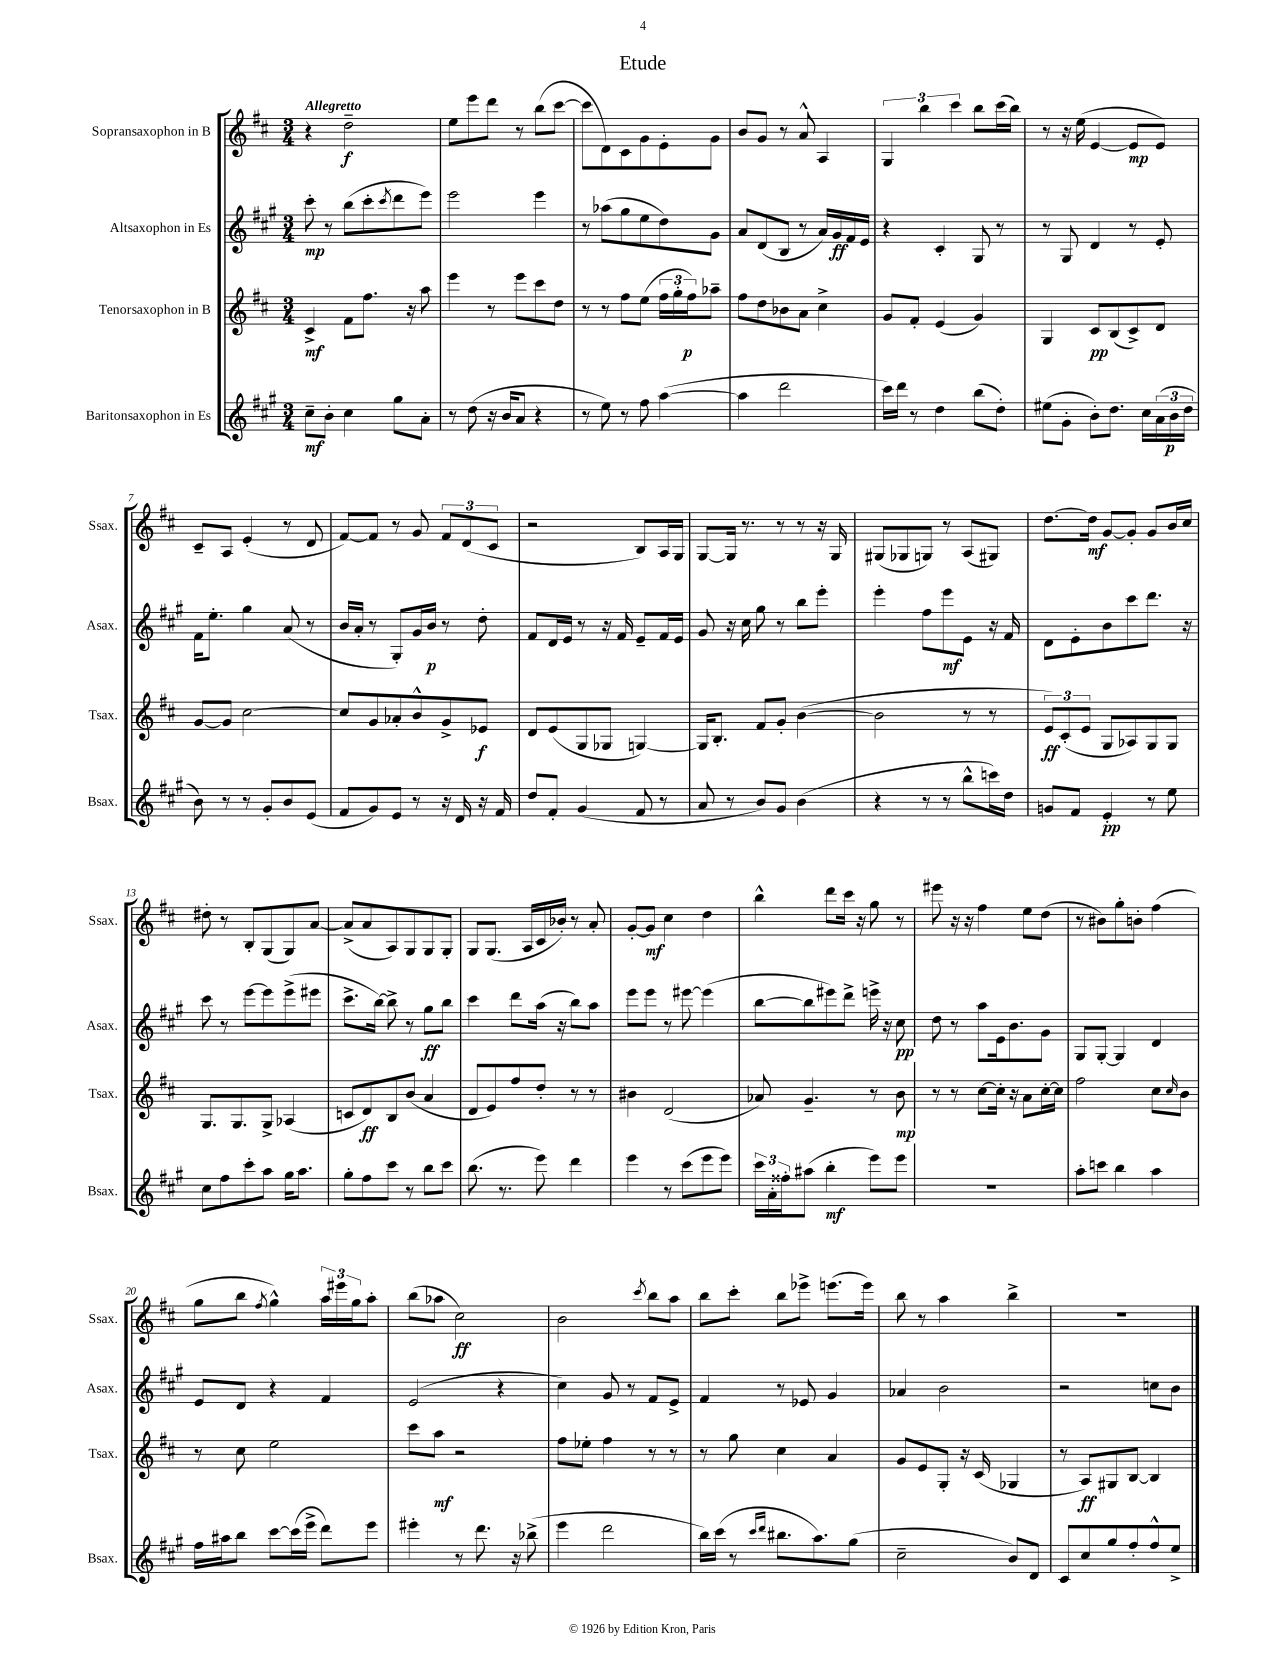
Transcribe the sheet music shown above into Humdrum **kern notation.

**kern	**kern	**kern	**kern
*staff4	*staff3	*staff2	*staff1
*clefG2	*clefG2	*clefG2	*clefG2
*k[f#c#g#]	*k[f#c#]	*k[f#c#g#]	*k[f#c#]
*M3/4	*M3/4	*M3/4	*M3/4
8cc#~	4c#^	8ccc#'	4r
8b'	.	8r	.
4cc#	8f#	(8bb	2dd~
.	8.ff#	8ccc#'	.
.	.	8qccc#	.
8gg#	.	8ddd	.
.	16r	.	.
8a'	8aa	8eee)	.
=	=	=	=
8r	4eee	2eee	8ee
(8dd	.	.	8eee
16r	8r	.	8ddd
16b	.	.	.
8a	8eee	.	8r
4r	8ccc#	4eee	(8bb
.	8dd	.	[8ccc#
=	=	=	=
8r	8r	8r	8ccc#]
8ee)	8r	(8aa-	8d)
8r	8ff#	8gg#	8c#
8ff#	(8ee	8ee	8g
([4aa	24ff#	8dd)	8e'
.	24gg'	.	.
.	24ff#)	.	.
.	8aa-~	8g#	8g
=	=	=	=
4aa]	8ff#	8a	8b
.	8dd	(8d	8g
2ddd	8b-	8B	8r
.	8a	8r	8a^^
.	4cc#^	16a)	4A
.	.	16g#	.
.	.	16f#	.
.	.	16e	.
=	=	=	=
16ccc#)	8g	4r	6G
16ddd	.	.	.
8r	8f#'	.	.
.	.	.	6bb
4dd	(4e	4c#'	.
.	.	.	6ccc#
(8bb	4g)	8G#	8bb
8dd')	.	8r	(16ccc#
.	.	.	16bb)
=	=	=	=
(8ee#	4G	8r	8r
8g#'	.	8G#	16r
.	.	.	(16ee
8b')	8c#	4d	[4e
8.dd	(8B	.	.
.	8c#^)	8r	8e]
16cc#	.	.	.
(24a	8d	8e'	8e)
24b	.	.	.
24dd	.	.	.
=	=	=	=
8b)	[8g	16f#	8c#~
.	.	8.ee'	.
8r	8g]	.	8A
8r	[2cc#	4gg#	(4e'
8g#'	.	.	.
8b	.	(8a	8r
(8e	.	8r	8d
=	=	=	=
8f#	8cc#]	16b	[8f#)
.	.	16a'	.
8g#)	8g	8r	8f#]
8e	8a-'	8G#')	8r
8r	8b^^	16g#	8g
.	.	16b	.
16r	8g^	8r	12f#
16d	.	.	.
.	.	.	(12d
16r	8e-	8dd'	.
.	.	.	12c#
16f#	.	.	.
=	=	=	=
8dd	8d	8f#	2r
8f#'	(8e	16d	.
.	.	16e	.
(4g#	8G	8r	.
.	8G-	16r	.
.	.	16f#	.
8f#	[4G)	8e~	8B)
8r	.	16f#	16A
.	.	16e	16G
=	=	=	=
8a	16G]	8g#	[8G
.	8.B'	.	.
8r	.	16r	16G]
.	.	16cc#	8.r
8b)	8f#	8gg#	.
8g#	8g'	8r	8r
(4b	([4b	8bb	8r
.	.	8eee'	16r
.	.	.	16G
=	=	=	=
4r	2b]	4eee'	(8G#
.	.	.	8G-
8r	.	8ff#	8G)
8r	.	8eee	8r
8bb^^	8r	8e	(8A
16ccc)	8r	16r	8G#)
16dd	.	16f#	.
=	=	=	=
8g	12e)	8d	[8.dd
.	(12c#'	.	.
8f#	.	8e'	.
.	12e	.	.
.	.	.	16dd]
4e'	8G	8b	[8g
.	8A-)	8ccc#	8g']
8r	8G	8.ddd	8g
8ee	8G	.	16b
.	.	16r	16cc#
=	=	=	=
8cc#	8.G	8ccc#	8dd#'
8ff#	.	8r	8r
.	8.G	.	.
8ccc#'	.	[8eee	8B'
8aa	8G^	8eee]	(8G
16gg#	(4A-	(8eee^	8G)
8.aa	.	.	.
.	.	8eee#	[8a
=	=	=	=
8gg#'	8c	8.ccc#^	(8a^]
8ff#	8d)	.	8a
.	.	[16bb)	.
8ccc#	8B	8bb^]	8A)
8r	(8b	8r	8G
8bb	4a	8gg#	8G
8ccc#	.	8bb	8G'
=	=	=	=
(8.bb	8d	4ccc#	8G
.	8e)	.	(8.G
8.r	.	.	.
.	8ff#	8ddd	.
.	.	.	16A
8eee)	8dd'	(16aa	16c#
.	.	16r	16b-')
4ddd	8r	8bb)	8r
.	8r	8aa	8a'
=	=	=	=
4eee	4b#	8eee	[8g'
.	.	8eee	8g]
8r	(2d	8r	4cc#
(8ccc#	.	[8eee#	.
8eee	.	(4eee#]	4dd
8eee)	.	.	.
=	=	=	=
24ccc#	8a-)	[8bb	4bb^^
24a'	.	.	.
24ff##'	.	.	.
(8aa#	4.g~	8bb]	.
4bb'	.	8eee#)	8ddd
.	.	8ddd^	16ccc#
.	.	.	16r
8eee)	8r	16eee^	8gg
.	.	16r	.
8eee	8b	8cc#	8r
=	=	=	=
2.r	8r	8dd	8eee#
.	8r	8r	16r
.	.	.	16r
.	[8cc#	8aa	4ff#
.	16cc#']	16e	.
.	16r	8.b	.
.	8a	.	8ee
.	[16cc#'	8g#	(8dd
.	16cc#]	.	.
=	=	=	=
8aa'	2ff#	8G#	8r
8ccc	.	[8G#'	8b#)
4bb	.	4G#]	8gg'
.	.	.	8b'
4aa	8cc#	4d	(4ff#
.	16qqcc#	.	.
.	8b	.	.
=	=	=	=
16ff#	8r	8e	8gg
16aa#	.	.	.
8bb	8cc#	8d	8bb
.	.	.	8qff#
[8ccc#	2ee	4r	4gg^^)
(16ccc#]	.	.	.
16eee^	.	.	.
8ddd)	.	4f#	24aa
.	.	.	24eee#
.	.	.	24gg
8eee	.	.	8aa'
=	=	=	=
4eee#'	8ccc#	(2e	(8bb
.	8aa	.	8aa-
8r	2r	.	2cc#)
8.ddd	.	.	.
.	.	4r	.
16r	.	.	.
(8bb-^	.	.	.
=	=	=	=
4eee	8ff#	4cc#)	2b
.	8ee-'	.	.
2ddd	4ff#	8g#	.
.	.	8r	.
.	.	.	8qccc#
.	8r	8f#	8bb
.	8r	8e^	8aa
=	=	=	=
16bb)	8r	4f#	8bb
(16ccc#	.	.	.
8r	8gg	.	8ccc#'
16qqccc#	.	.	.
16qqddd	.	.	.
8.bb#	4cc#	8r	8bb
.	.	8e-	8eee-^
8.aa)	.	.	.
.	4a	4g#	(8.eee
(8gg#	.	.	.
.	.	.	16eee)
=	=	=	=
2cc#~	8g	4a-	8bb
.	8e	.	8r
.	8G'	2b	4aa
.	16r	.	.
.	(16c#	.	.
8b)	4G-	.	4bb^
8d	.	.	.
=	=	=	=
8c#	8r	2r	2.r
8cc#	8A)	.	.
8gg#	8G#	.	.
8ff#'	[8B	.	.
8ff#^^	4B]	8cc	.
8ee^	.	8b	.
==	==	==	==
*-	*-	*-	*-
